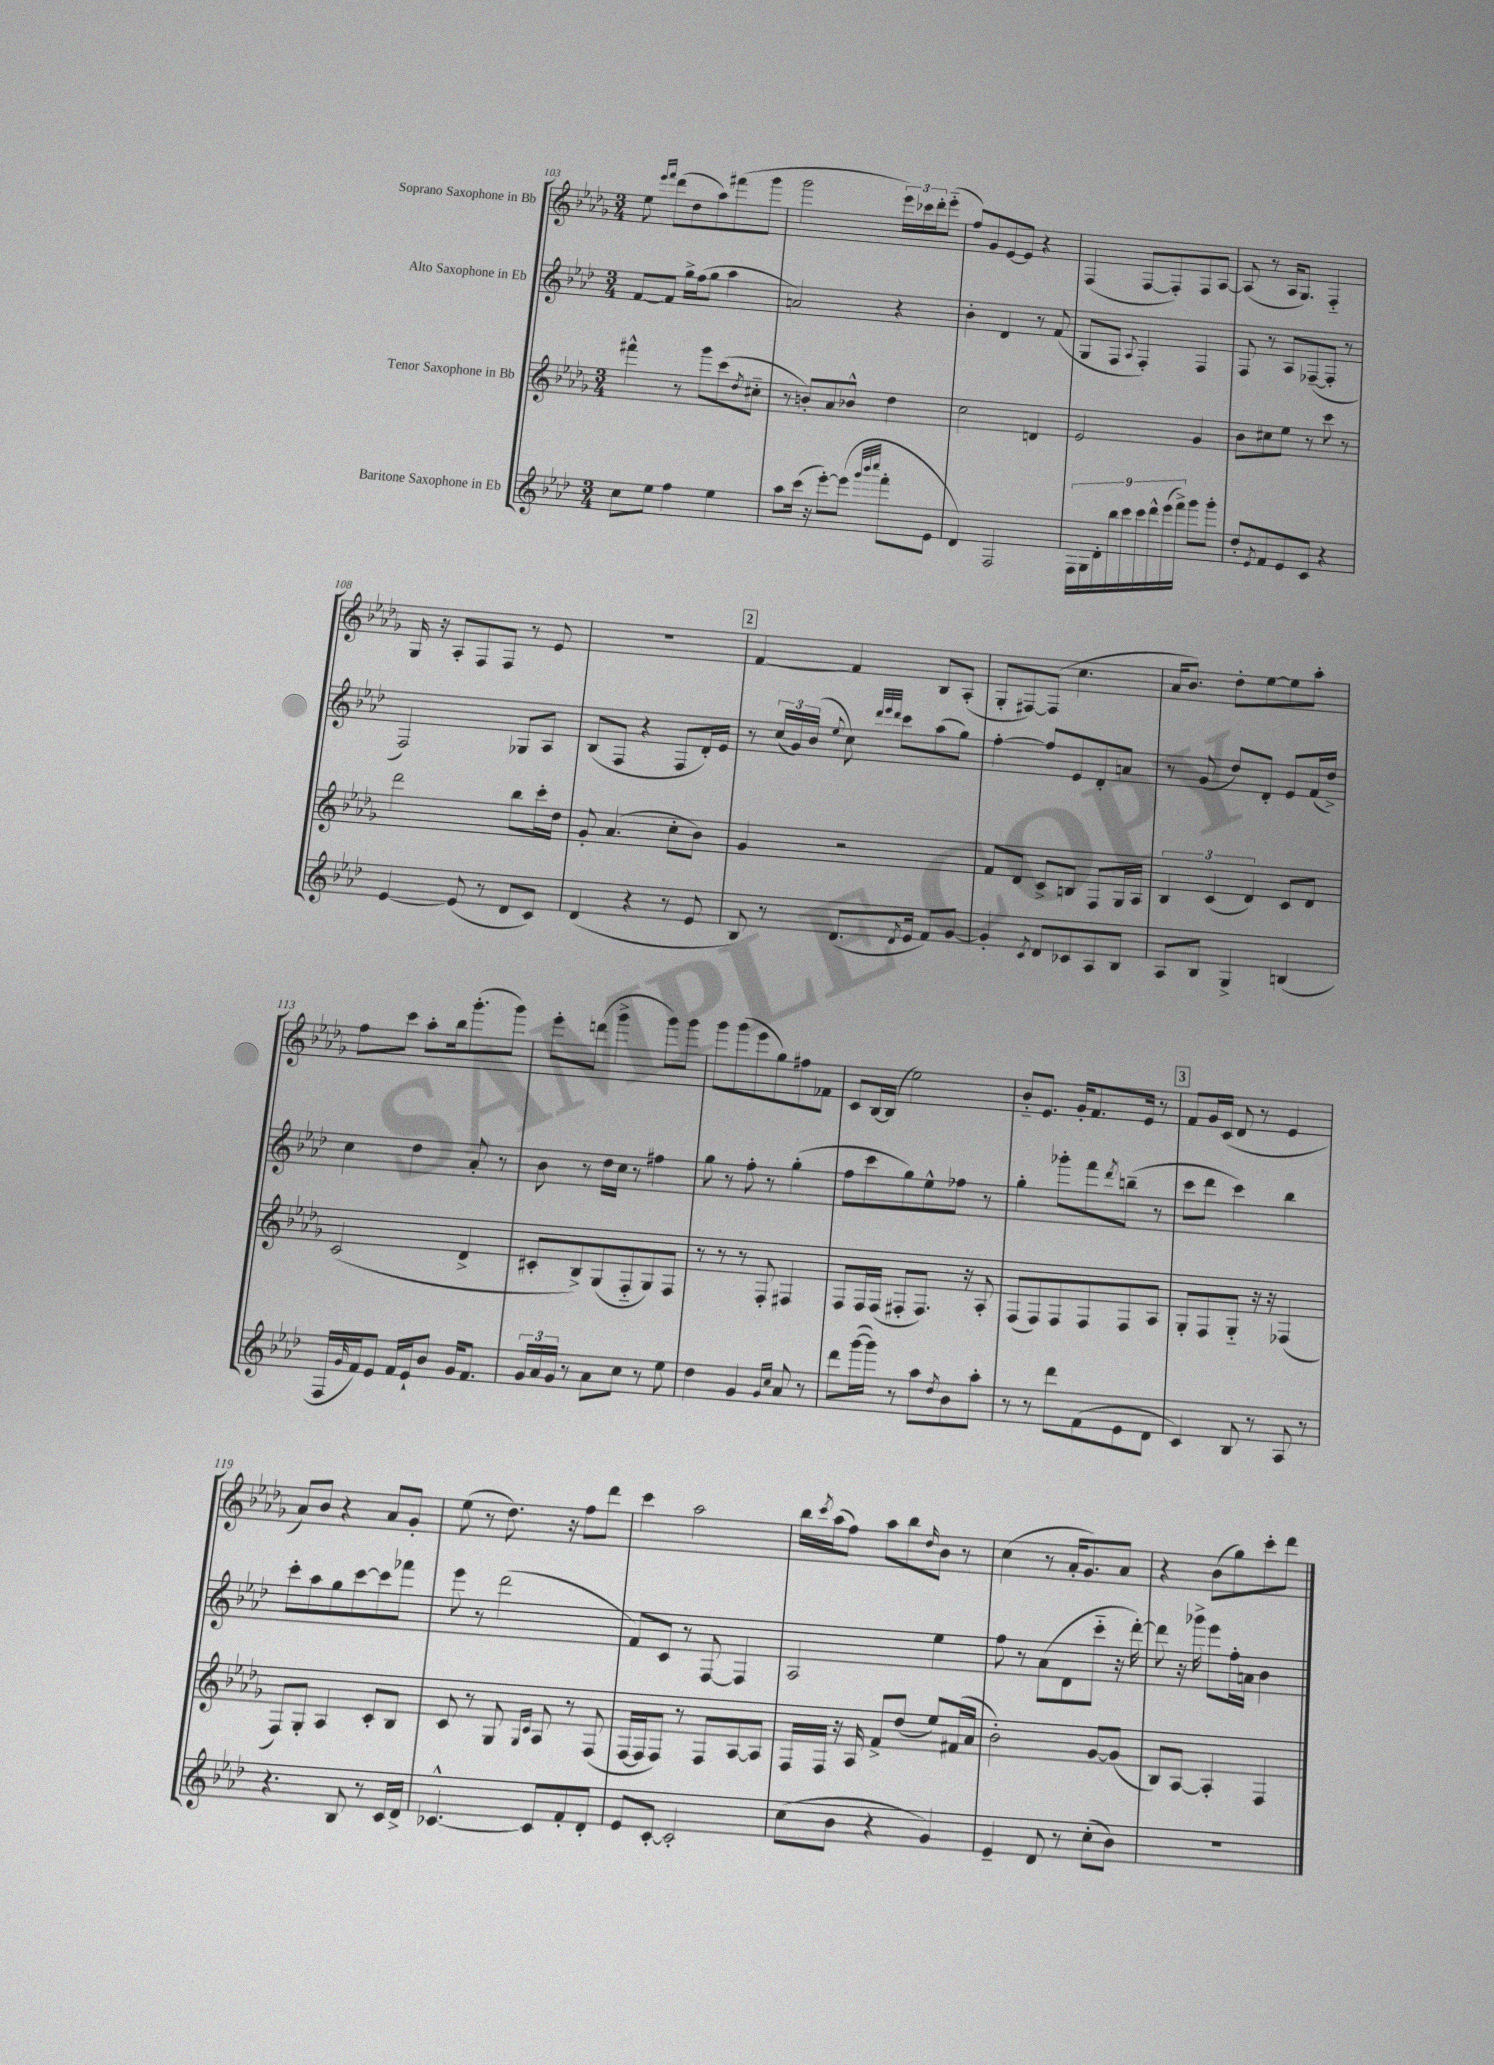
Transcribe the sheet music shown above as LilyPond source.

<<
\new StaffGroup <<
\new Staff = "s0" \with { instrumentName = "Soprano Saxophone in Bb" } {
    \clef treble \key des \major \numericTimeSignature \time 3/4
    ees''8 \grace { ees'''16 f'''16 } des'''8( des''8 aes''8) fis'''8( ges'''8 |
    ges'''2 \tuplet 3/2 { ees'''16) ces'''16 des'''16-. } ees'''8-_( |
    f''8) ges'8 ees'8~ ees'8 r4 |
    f4( f8~ f8-.) f8 aes8~ |
    aes8( r8 aes16 ges8.) f4-_ |
    ges16 r16 aes8-. f8 f8 r8 ees'8 |
    R2. |
    \mark \markup { \box "2" } f'4~ f'4 bes8 aes8-.( |
    ges8-. fis8~) fis8( c''4. |
    aes'16 bes'8.) des''8-. ees''8~ ees''8 aes''8-. |
    f''8 c'''8 aes''8-. bes''16 ges'''8.-.( ges'''8) |
    ees'''8-. d'''8( ges'''4-> ges'''8) ges'''8 |
    ges'''8 ges'''8( ees'''8 ges''8) fis''8 fes'8 |
    c'8 bes16~ bes16( ees''2) |
    bes'8-_ ees'8. ges'16-. f'8. ees'16 r8 |
    \mark \markup { \box "3" } f'8 ges'16 c'16( des'8 r8 ees'4 |
    aes'8) bes'8 r4 aes'8 ges'8-. |
    ees''8( r8 des''8.) r16 f''8 des'''8 |
    c'''4 aes''2 |
    bes''16 \acciaccatura { c'''8 } aes''16( f''8) aes''8 bes''8 \grace { des''16 } bes'8 r8 |
    c''4( r8 aes'16-. ges'8.) aes'8 |
    r4 bes'8( ges''8) c'''8-. des'''8 \bar "|." |
}
\new Staff = "s1" \with { instrumentName = "Alto Saxophone in Eb" } {
    \clef treble \key aes \major \numericTimeSignature \time 3/4
    f'8~ f'8 g''16-> f''16( g''8 aes''4 |
    a'2) r4 |
    bes'4-. des'4 r8 f'8( |
    g8 f8 \appoggiatura { aes8 } f4-.) f4 |
    f8 r8 aes8 fes8~--( fes8-. r8 |
    f2) ges8 aes8 |
    bes8( f8 r4 f8 des'16-.) ees'16 |
    \mark \markup { \box "2" } r8 \tuplet 3/2 { c''16( g'16) bes'16( } \appoggiatura { ees''8 } c''8) \grace { des'''32 ees'''32 des'''32 } c'''8 aes''8( g''8) |
    f''4~-. f''8 ees'8 des'8-. a'8 |
    r8 g'8( des''8) des'8-. ees'8 f'16( des''16->) |
    c''4 des''4 aes'8-. r8 |
    bes'8 r8 des''16 c''16 r8 fis''4 |
    g''8 r8 f''8-. r8 g''4-.( |
    f''8 c'''8 g''8) ees''8-^ fes''8 r8 |
    g''4-. ges'''8-. f'''8 \acciaccatura { des'''8 } b''8--( r8 |
    \mark \markup { \box "3" } c'''8 des'''8 c'''4) bes''4 |
    c'''8-. aes''8 g''8 c'''8~ c'''8 fes'''8 |
    ees'''8 r8 des'''2( |
    f'8) c'8 r8 f8~ f4 |
    aes2 ees''4 |
    f''8 r8 aes'8( des'8 c'''8-_ r16 des'''16~-.) |
    des'''8 r16 ges'''16-> ees'''8 f''16-. a'16 bes'4 \bar "|." |
}
\new Staff = "s2" \with { instrumentName = "Tenor Saxophone in Bb" } {
    \clef treble \key des \major \numericTimeSignature \time 3/4
    fis'''4-^ r8 ges'''8 c'''8( \acciaccatura { des''8 } cis''8-_ |
    r8 b'8-.) aes'8 bes'8-^ des''4 |
    c''2 d'4 |
    ees'2 ges'4 |
    bes'8 cis''8 ees''8 r8 c'''8 r8 |
    des'''2 bes''8 c'''16-. des''16 |
    ges'8-. aes'4.( c''8-. bes'8) |
    \mark \markup { \box "2" } ges'4 r2 |
    f'8 des'8 c'8-> b8 f8 ges16 aes16 |
    \tuplet 3/2 { bes4 c'4( des'4) } c'8 des'8 |
    c'2( des'4-> |
    cis'8-. bes8->) ges8( f8-_ ges8) f8 |
    r8 r8 r8 f8-. fis4 |
    f8 f16 f16( fis8-. fis8.) r16 aes8-. |
    f8( f8) f8 f8 f8 aes8 |
    \mark \markup { \box "3" } ges8-. f8 ges8-_ r16 r16 fes4( |
    f8) ges8-. aes4 c'8-. bes8 |
    c'8 r8 ges8 \grace { ges16 c'16 } aes8 r8 f8( |
    f16~ f16 f8) r8 f8 aes8~ aes8 |
    f16 f16 r16 aes16 f'8-> des''8( ees''8) fis'16( aes'16 |
    bes'2-.) ges'8~ ges'8( |
    bes8) aes8~ aes4-. f4 \bar "|." |
}
\new Staff = "s3" \with { instrumentName = "Baritone Saxophone in Eb" } {
    \clef treble \key aes \major \numericTimeSignature \time 3/4
    c''8 ees''8 f''4 ees''4 |
    aes''8 c'''16( r16 ees'''8~-.) ees'''8( \grace { g'''32 bes'''32 c''''32 } f'''8-. ees'8 |
    des'4) f2 |
    \tuplet 9/8 { f16 g16 des'16-. bes''16 c'''16 c'''16 des'''16-^ ees'''16( f'''16->) } g'''8 g'''8-. |
    des''8-. \acciaccatura { ees'8 } f'8 ees'8 c'8 r4 |
    ees'4~ ees'8( r8 des'8 c'8) |
    des'4( r4 r8 ees'8 |
    \mark \markup { \box "2" } bes8) r8 des'8.( \acciaccatura { des'8 } ees'16 f'8) g'8~ |
    g'4-. \acciaccatura { c'8 } des'8 ces'8 aes8 bes8 |
    aes8 bes8 g4-> b4( |
    f16 \grace { g'16 } f'16) ees'8 f'16 ees'16-! bes'8 g'16 f'8. |
    \tuplet 3/2 { g'16 aes'16 g'16 } r8 aes'8 c''8 r8 ees''8 |
    des''4 g'4 \grace { g'16 c''16 } aes'8 r8 |
    des'''8 g'''16~( g'''16) r8 aes''8 \acciaccatura { des''8 } bes'8 aes''8-. |
    r8 r8 des'''8 f'8( ees'8 des'8 |
    \mark \markup { \box "3" } c'4) bes8 r8 aes8 r8 |
    r4. bes8 r8 c'16 des'16-> |
    ces'4.~-^ ces'8 f'8-. des'8-. |
    ees'8 c'8~-. c'2-. |
    c''8( bes'8 r4 g'4) |
    ees'4-- des'8 r8 c''8-.( bes'8) |
    R2. \bar "|." |
}
>>
>>
\layout { \context { \Score currentBarNumber = #103 } }
